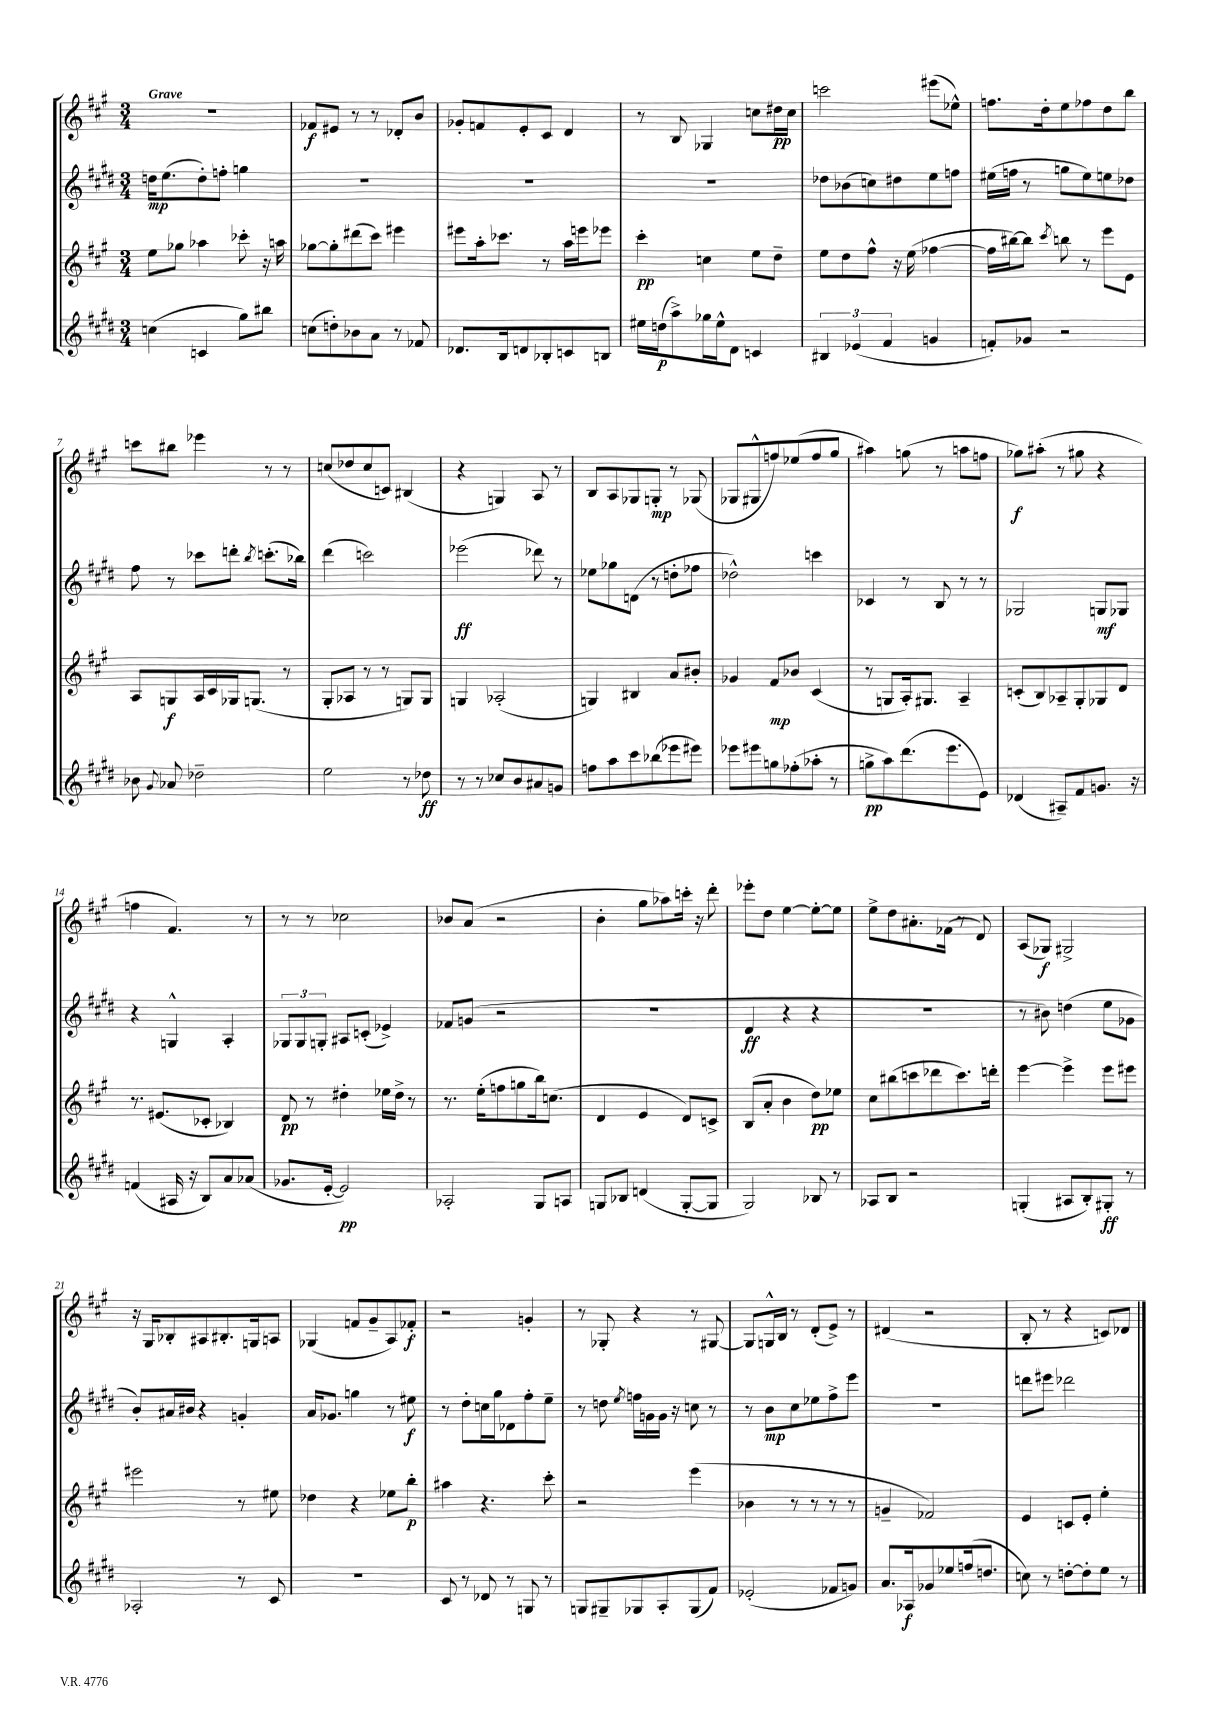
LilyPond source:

<<
\new StaffGroup <<
\new Staff = "s0" {
    \clef treble \key a \major \numericTimeSignature \time 3/4 \tempo "Grave"
    \autoBeamOff R2. |
    fes'8[\f eis'8] r8 r8 des'8[-. b'8] |
    ges'8[-. f'8 e'8-. cis'8] d'4 |
    r8 b8 ges4 c''8[ dis''16\pp c''16] |
    c'''2 eis'''8[( ees''8]-^) |
    f''8.[ d''16-. e''8 fes''8 d''8 b''8] |
    c'''8[ bis''8] ees'''4 r8 r8 |
    c''8[( des''8 c''8 c'8]) bis4( |
    r4 g4) a8 r8 |
    b8[ a8 ges8 g8]-.\mp r8 ges8( |
    ges8[ gis8-^ f''8) ees''8( f''8 gis''8] |
    ais''4) g''8( r8 a''8[ f''8] |
    ges''8[\f) ais''8]-.( r8 gis''8 r4 |
    f''4 fis'4.) r8 |
    r8 r8 ces''2 |
    bes'8[ a'8]( r2 |
    b'4-. gis''8[ aes''8) c'''16]-. r16 d'''8-. |
    ees'''8[-. d''8] e''4~ e''8[~-. e''8] |
    e''8[-> d''8 ais'8.-. fes'16]( r8 d'8) |
    a8[( ges8]\f) gis2-> |
    r16 gis16[ bes8-. ais8 bis8.-. g16 a8] |
    ges4( f'8[ gis'8-- a8) fes'8]-.\f |
    r2 g'4-. |
    r8 ges8-. r4 r8 gis8~ |
    gis8[ g16-^ b16] r8 d'8[-.( e'8]->) r8 |
    dis'4( r2 |
    b8-. r8 r4 c'8[) des'8] \bar "|." |
}
\new Staff = "s1" {
    \clef treble \key e \major \numericTimeSignature \time 3/4
    \autoBeamOff d''16[\mp e''8.( d''8-.) f''8]-. g''4 |
    R2. |
    R2. |
    R2. |
    des''8[ bes'8( c''8) dis''8 e''8 f''8] |
    eis''16[( f''16] r8 g''8[ eis''8) e''8 des''8] |
    fis''8 r8 ces'''8[ d'''8]-. \acciaccatura { b''8 } c'''8.[-.( bes''16]) |
    dis'''4( c'''2) |
    ees'''2\ff( des'''8) r8 |
    ees''8[ ges''8 d'8]( r8 d''8[-. fes''8] |
    des''2-^) c'''4 |
    ces'4 r8 b8 r8 r8 |
    ges2 g8[\mf ges8] |
    r4 g4-^ a4-. |
    \tuplet 3/2 { ges8[ ges8 g8]-. } ais8[ c'8]-.( ees'4->) |
    fes'8[ g'8]( r2 |
    R2. |
    dis'4\ff r4 r4 |
    R2. |
    r8 bis'8) d''4( e''8[ ges'8] |
    b'8[-.) ais'16 bis'16] r4 g'4-. |
    a'16[ ges'8.] g''4 r8 eis''8\f |
    r8 dis''8[-. c''16 gis''16 des'8 fis''8-. e''8]-- |
    r8 d''8 \acciaccatura { e''8 } f''16[ g'16 g'16] r16 c''8 r8 |
    r8 b'8[\mp cis''8 ees''8 fis''8-> e'''8] |
    R2. |
    d'''8[ eis'''8] des'''2 \bar "|." |
}
\new Staff = "s2" {
    \clef treble \key a \major \numericTimeSignature \time 3/4
    \autoBeamOff e''8[ ges''8] aes''4 ces'''8-. r16 a''16 |
    ges''8[~ ges''8-. dis'''8( cis'''8]) eis'''4 |
    eis'''8[ a''16-. ces'''8.] r8 a''16[ e'''16 ees'''8] |
    cis'''4-.\pp c''4 e''8[ d''8]-- |
    e''8[ d''8 fis''8]-^ r16 e''16( fes''4~ |
    fes''16[ bis''16~) bis''8] \acciaccatura { cis'''8 } b''8 r8 e'''8[ e'8] |
    a8[ g8\f a16 cis'16 ges16 g8.]( r8 |
    gis8[-. aes8] r8 r8 g8[) g8] |
    g4 aes2-.( |
    g4) bis4 a'8[ bis'8]-. |
    ges'4 fis'8[\mp bes'8] cis'4( |
    r8 g8[ a16-.) gis8.] a4-- |
    c'8[-.( b8) aes8-- gis8-. ges8 d'8] |
    r8. eis'8.[( ces'8]-. bes4) |
    d'8\pp r8 dis''4-. ees''16[ dis''16]-> r8 |
    r8. e''16[-.( f''8 g''8 b''16) c''8.]( |
    d'4 e'4 d'8[) c'8]-> |
    b8[( a'8]-. b'4 d''8[\pp) ees''8] |
    cis''8[ bis''8( c'''8 des'''8 c'''8.) d'''16]-. |
    e'''4~ e'''4-> e'''8[ eis'''8] |
    eis'''2 r8 eis''8 |
    des''4 r4 ees''8[ b''8]-.\p |
    ais''4 r4. cis'''8-. |
    r2 e'''4( |
    bes'4 r8 r8 r8 r8 |
    g'4-- fes'2) |
    e'4 c'8[ e'8]-. e''4-. \bar "|." |
}
\new Staff = "s3" {
    \clef treble \key e \major \numericTimeSignature \time 3/4
    \autoBeamOff c''4( c'4 gis''8[) bis''8] |
    c''8[( d''8-.) bes'8 a'8] r8 fes'8 |
    des'8.[ b16 d'8 bes8-. c'8 b8] |
    eis''16[ d''16\p( a''8->) ges''16 eis''16-^ dis'8] c'4 |
    \tuplet 3/2 { bis4 ees'4( fis'4 } g'4 |
    f'8[-.) ges'8] r2 |
    bes'8 \appoggiatura { gis'8 } aes'8 des''2-- |
    e''2 r8 des''8\ff |
    r8 r8 ces''8[ b'8 ais'8 g'8] |
    f''8[ a''8 cis'''8 bes''8( ees'''8 eis'''8]) |
    ees'''8[ eis'''8 g''8 fes''8-.( aes''8]-. r8 |
    g''8[->\pp a''8) dis'''8.( e'''8. e'8]) |
    des'4( ais8[--) fis'8 g'8.] r16 |
    f'4( ais16 r16 b8[) a'8 aes'8]( |
    ges'8.[ e'16]~-. e'2\pp) |
    aes2-. gis8[ a8] |
    g8[ bes8] d'4( g8[~-. g8] |
    gis2) bes8 r8 |
    aes8[ b8] r2 |
    g4-.( ais8[ b8-.) gis8]-.\ff r8 |
    aes2-. r8 cis'8 |
    R2. |
    cis'8 r8 des'8 r8 g8 r8 |
    g8[ gis8-- ges8 a8-. ges8( fis'8]) |
    ees'2-.( fes'8[ g'8]) |
    a'8.[ aes16\f ges'8 ees''8 f''16( d''8.] |
    c''8) r8 d''8[~-. d''8-. e''8] r8 \bar "|." |
}
>>
>>
